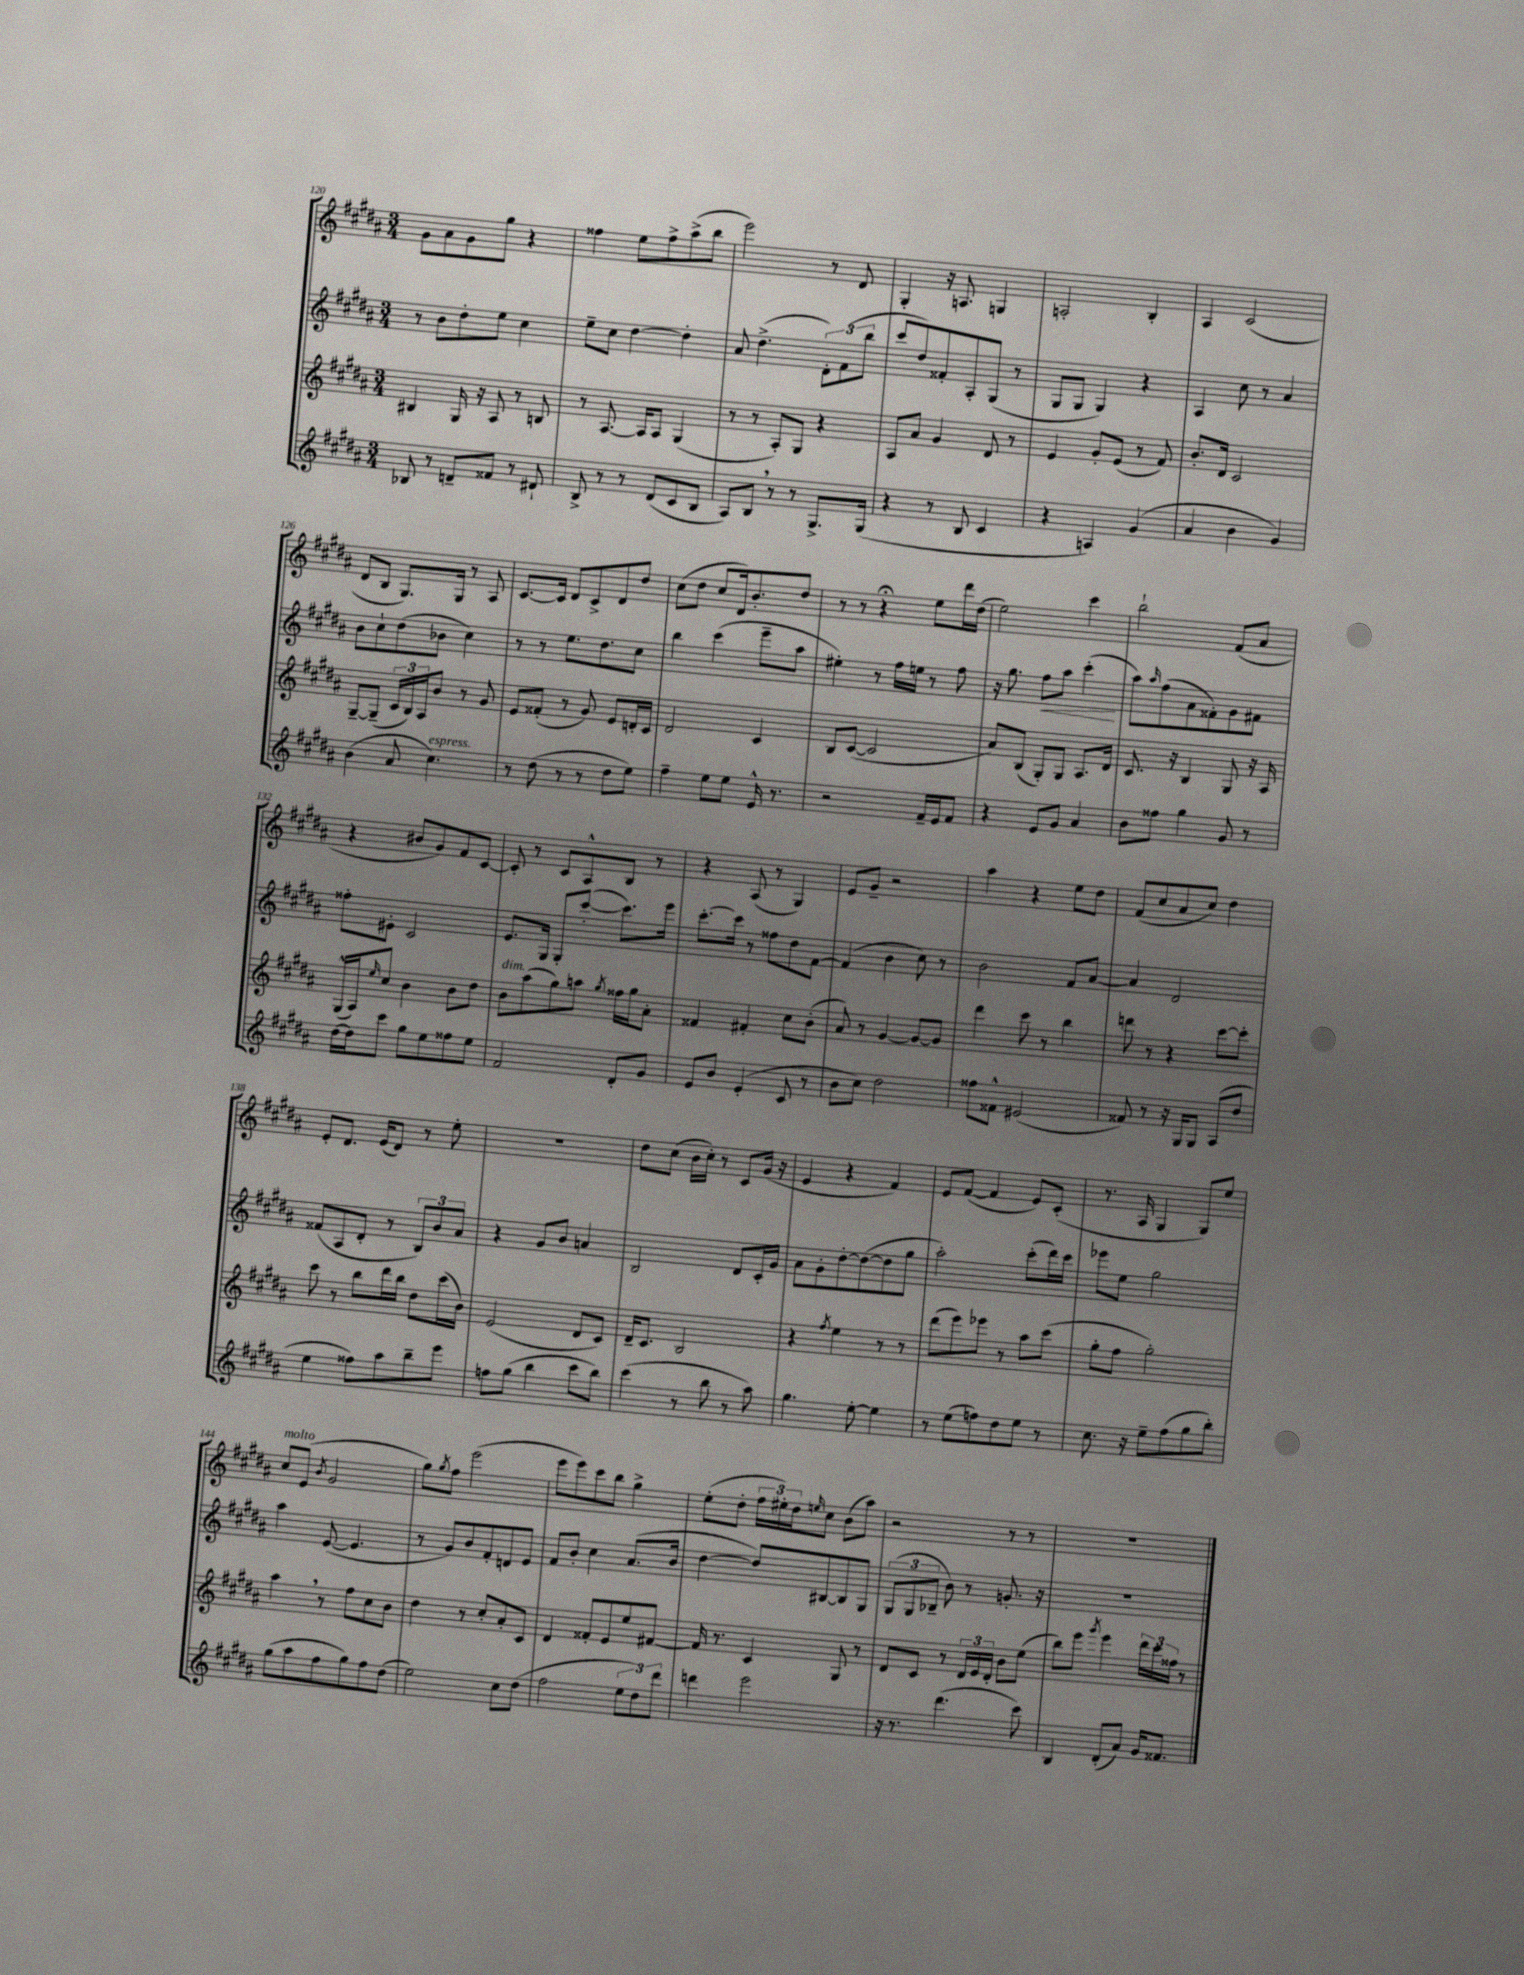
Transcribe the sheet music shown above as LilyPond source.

<<
\new StaffGroup <<
\new Staff = "s0" {
    \clef treble \key b \major \numericTimeSignature \time 3/4
    gis'8 ais'8 gis'8 gis''8 r4 |
    fisis''4 e''8 fisis''8-> ais''8->( b''8 |
    e'''2) r8 dis'8 |
    gis4-. r16 a8. g4 |
    a2-. b4-. |
    ais4 cis'2( |
    dis'8 b8 gis8.) gis16 r8 ais8 |
    cis'8.~ cis'16 dis'8 cis'8-> dis'8 dis''8 |
    cis''8( dis''8 cis''8 dis'16) b'8.-. dis''8 |
    r8 r8 r4\fermata e''8 dis'''16 dis''16( |
    e''2) cis'''4 |
    b''2-! fis'8( ais'8 |
    r4 bis'8 gis'8) fis'8 cis'8~ |
    cis'8-. r8 cis'8 ais8-^ b8 r8 |
    r4 ais8( r8 gis4) |
    e'8 gis'8-- r2 |
    ais''4 r4 e''8 dis''8 |
    fis'8( cis''8 ais'8 cis''8) dis''4 |
    e'8-. dis'8. e'16( dis'8) r8 e''8-. |
    R2. |
    dis''8 cis''8( b'16 cis''16-.) r8 cis'8 gis'16( r16 |
    e'4 r4 fis'4) |
    e'8 fis'8~( fis'4 e'8) cis'8-.( |
    r8. ais16 gis4 gis8) e''8 |
    cis''8^\markup { \italic "molto" } e'8( \acciaccatura { b'8 } gis'2 |
    gis''8) \acciaccatura { gis''8 } fis''8 e'''2( |
    e'''8 e'''8) cis'''8 b''8 gis''4-> |
    e''8-.( dis''8-. \tuplet 3/2 { fis''16 eis''16-.) dis''16 } \grace { e''16 } cis''8 b'8( ais''8) |
    r2 r8 r8 |
    R2. \bar "|." |
}
\new Staff = "s1" {
    \clef treble \key b \major \numericTimeSignature \time 3/4
    r8 b'8 dis''8-. e''8 cis''4 |
    e''8-- cis''8 dis''4~ dis''4-. |
    ais'8 dis''4.->( \tuplet 3/2 { dis'8-.) fis'8( b''8 } |
    cis'''8 dis''8) fisis'8-. ais8-. gis8( r8 |
    gis8 gis8 gis4) r4 |
    ais4 cis''8 r8 ais'4 |
    b'8 cis''8-! dis''8( bes'8 cis''4) |
    r8 r8 e''8. dis''8. cis''8 |
    b''4 cis'''4( e'''8-- ais''8 |
    eis''4-.) r8 fis''16 e''16 r8 fis''8 |
    r16 gis''8. fis''8\< ais''8 cis'''4-.\!( |
    ais''8) \grace { ais''16 } fis''8( ais'8 fisis'8-.) gis'8 fis'8 |
    fisis''8-. eis'8-. cis'2 |
    e'8. gis16 gis8-. cis'''8~-.( cis'''8.) e'''16 |
    cis'''8.~-. cis'''16 r8 fisis''8 dis''8 fis'8~ |
    fis'4( b'4 cis''8) r8 |
    b'2 fis'8 ais'8~ |
    ais'4 dis'2 |
    fisis'8( ais8 dis'8-. r8 \tuplet 3/2 { b8) b'8 ais'8 } |
    r4 gis'8 b'8 a'4 |
    b2 dis'8 cis'16-. gis'16 |
    ais'8 gis'8-. dis''8~-. dis''8~( dis''8 gis''8 |
    ais''2-.) cis'''8-.( dis'''16) cis'''16 |
    ees'''8 e''8 gis''2 |
    ais''4 e'8~( e'4. |
    r8 gis'8) b'8 fis'8-. d'8 e'8 |
    fis'8 b'8-. cis''4 ais'8.( b'16 |
    dis''4~ dis''8) bis8~ bis8 gis8 |
    \tuplet 3/2 { gis8( gis8 bes8-- } b'8) r8 g'8.-. r16 |
    R2. \bar "|." |
}
\new Staff = "s2" {
    \clef treble \key b \major \numericTimeSignature \time 3/4
    bis4 gis16 r16 ais8 r8 b8 |
    r8 ais8.~ ais16 ais8 gis4( |
    r8 r8 ais8-.) gis8 r4 |
    ais8 ais'8 gis'4 dis'8 r8 |
    e'4 gis'8-. e'8( r8 fis'8) |
    b'8.-. dis'16 cis'2 |
    gis8~-- gis8--( \tuplet 3/2 { cis'16 b16) ais16 } b'8 r8 gis'8 |
    e'8 fisis'8-.( r8 gis'8) e'8 d'16-. cis'16 |
    dis'2 cis'4 |
    b8 cis'8~( cis'2 |
    ais'8) b8( gis8-.) gis8 ais8. dis'16 |
    cis'8. r16 b4 gis8 r16 ais16 |
    gis16-^( ais16) \grace { e''16 } cis''8 b'4 b'8 dis''8 |
    b'8^\markup { \italic "dim." } ais''8( gis''8) a''8 \acciaccatura { gis''8 } fisis''16 gis''16 ais'8-. |
    fisis'4 fis'4-. cis''8 b'8-.( |
    ais'8) r8 gis'4~ gis'8~ gis'8 |
    dis'''4 cis'''8 r8 b''4 |
    d'''8 r8 r4 cis'''8~ cis'''8-. |
    cis'''8 r8 b''8 dis'''16 b''16 dis''8 cis'''16( b'16) |
    e'2( dis'8 cis'8) |
    dis'16-- cis'8. b2 |
    r4 \acciaccatura { fis''8 } e''4 r8 r8 |
    dis'''8( e'''8) ees'''8 r8 ais''8 cis'''8( |
    gis''8-. fis''8 gis''2-.) |
    ais''4 \breathe r8 fis''8 cis''8 b'8 |
    dis''4 r8 cis''8-. ais'8-. cis'8 |
    dis'4 fisis'8-. e'8 e''8 fis'8~ |
    fis'16 r8. cis'4 gis8 r8 |
    dis'8 cis'8 r8 \tuplet 3/2 { dis'16 e'16 dis'16-. } b'8 e''8( |
    b''8) e'''8 \acciaccatura { gis'''8 } e'''4 \tuplet 3/2 { dis'''16 cis'''16 fisis''16 } r8 \bar "|." |
}
\new Staff = "s3" {
    \clef treble \key b \major \numericTimeSignature \time 3/4
    bes8 r8 d'8-- fisis'8 r8 dis'8-! |
    b8-> r8 r8 dis'8( cis'8 b8 |
    ais8) b8 \breathe r8 r8 gis8.-> gis16( |
    r4 r8 b8 cis'4 |
    r4 a4) gis'4( |
    ais'4 b'4 gis'4) |
    b'4( ais'8 cis''4.^\markup { \italic "espress." }) |
    r8 dis''8( r8 r8 dis''8 e''8) |
    fis''4-- e''8 e''8 e'16-^ r8. |
    r2 fis'16-- e'16 fis'8 |
    r4 e'8 gis'8 ais'4 |
    b'8 fisis''8 gis''4 gis'8 r8 |
    dis''16~ dis''16 cis'''8 gis''8 e''8 fisis''8 e''8 |
    fis'2 dis'8-. gis'8 |
    e'8 b'8 e'4-.( cis'8 r8 |
    b'8 cis''8) dis''2 |
    fisis''8 fisis'8-^ eis'2( |
    fisis'8) r8 r16 gis16 gis8 ais8( dis''8 |
    e''4 fisis''8) ais''8 b''8-- e'''8 |
    f''8 gis''8( b''4 cis'''8 b''8) |
    cis'''4( r8 b''8 r8 ais''8) |
    gis''4. e''8~-. e''4 |
    r8 e''8( f''8) dis''8 e''8 r8 |
    cis''8. r16 e''8-- fis''8( gis''8 b''8-.) |
    gis''8( ais''8 fis''8 gis''8) fis''8 dis''8( |
    e''2) cis''8 dis''8( |
    fis''2 \tuplet 3/2 { e''8 dis''8) dis'''8 } |
    d'''4 e'''2 |
    r16 r8. dis'''4.( cis'''8) |
    b4 dis'8-.( ais'8) gis'16 fisis'8. \bar "|." |
}
>>
>>
\layout { \context { \Score currentBarNumber = #120 } }
